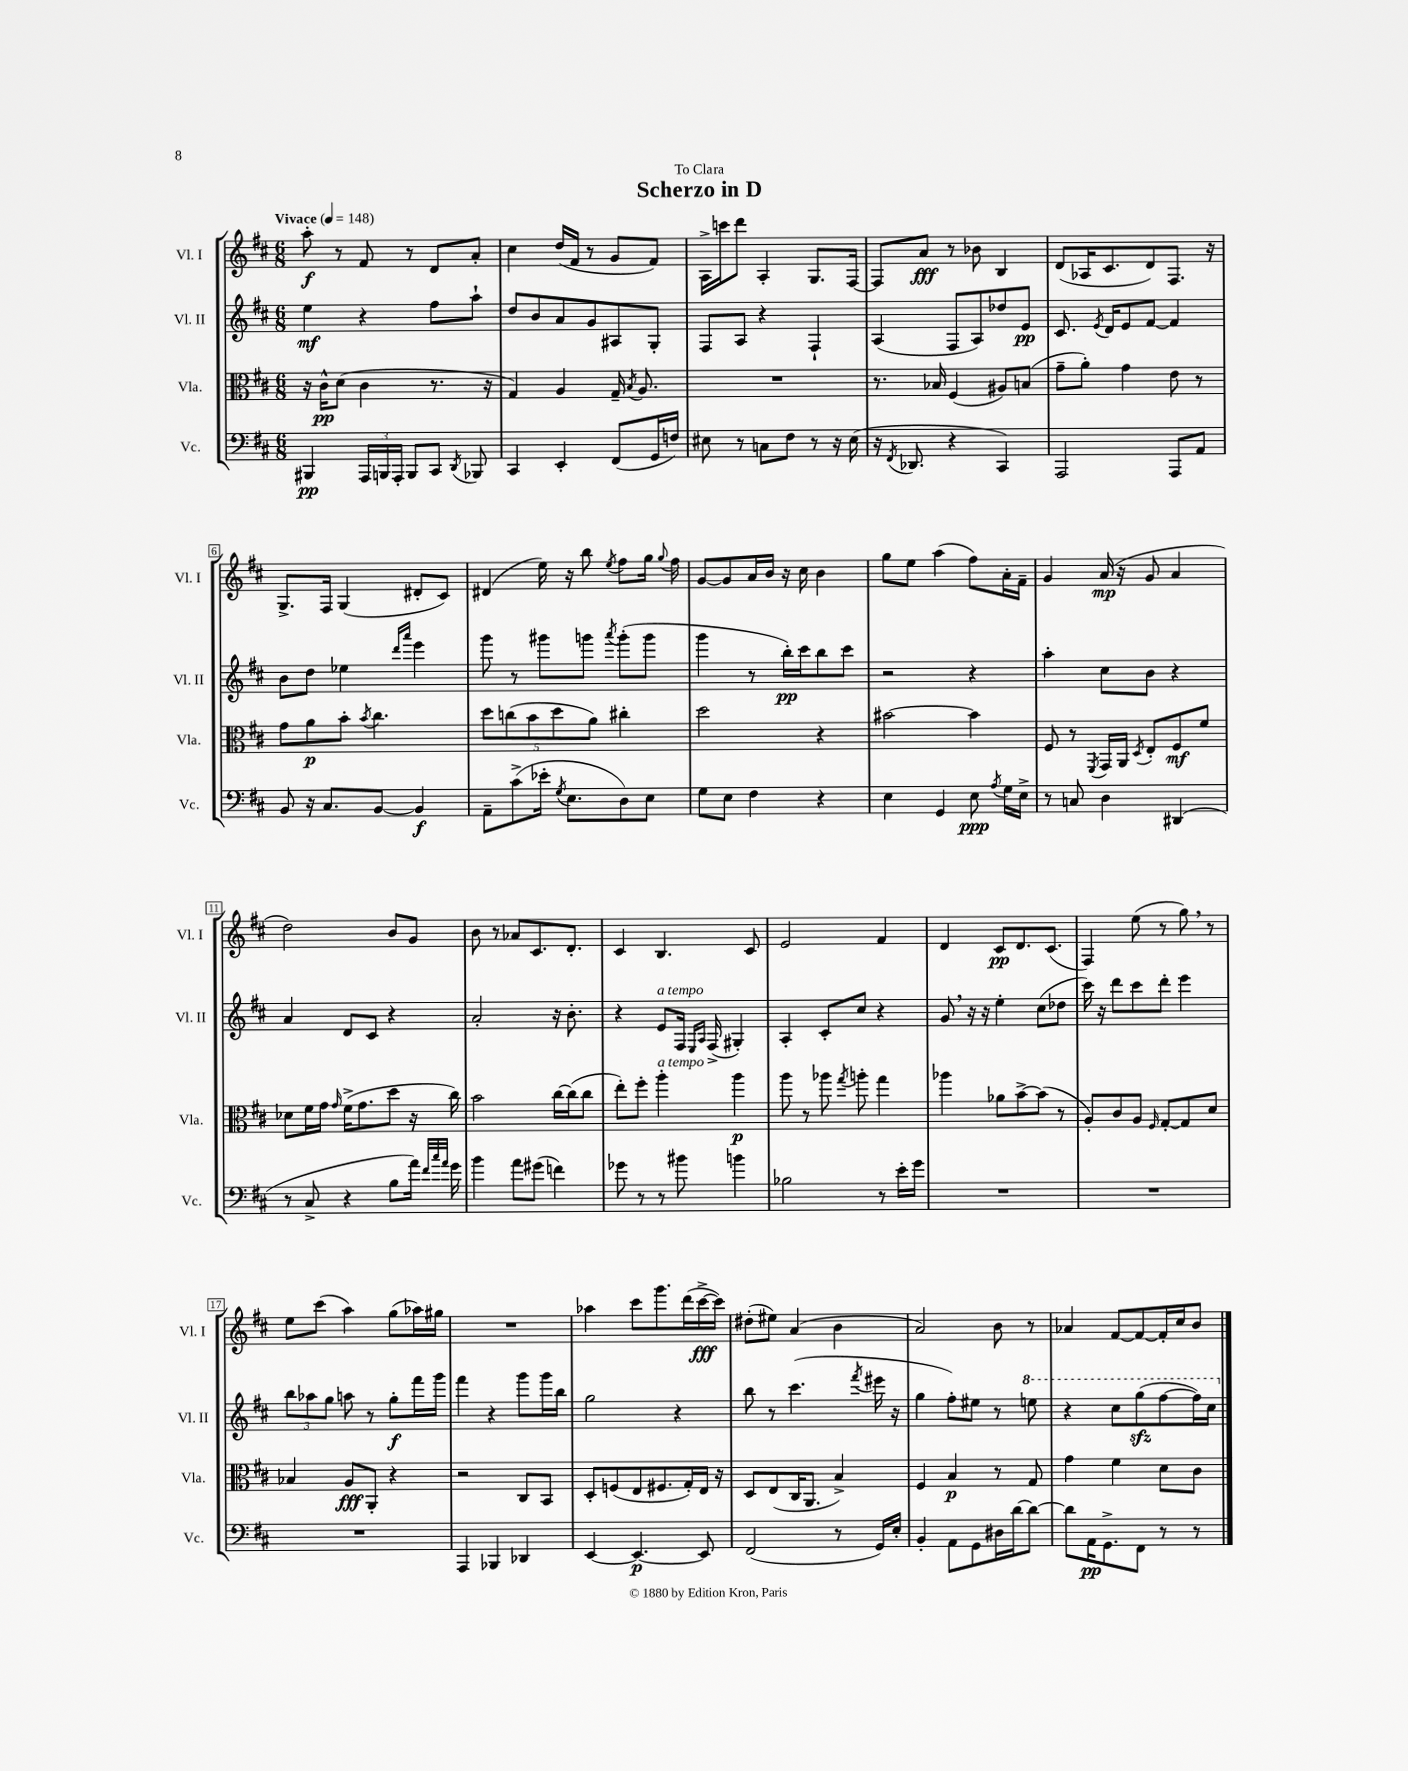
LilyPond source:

\header { title = "Scherzo in D" dedication = "To Clara" }
<<
\new StaffGroup <<
\new Staff = "s0" \with { instrumentName = "Vl. I" shortInstrumentName = "Vl. I" } {
    \clef treble \key d \major \numericTimeSignature \time 6/8 \tempo "Vivace" 4 = 148
    \autoBeamOff a''8-.\f r8 fis'8 r8 d'8[ a'8]-. |
    cis''4 d''16[( fis'16] r8 g'8[ fis'8]) |
    a16[-> c'''16 d'''8] a4-. g8.[ fis16]~ |
    fis8[ a'8]\fff r8 bes'8 b4 |
    d'8[( aes16 cis'8. d'8) fis8.] r16 |
    g8.[-> fis16] g4( dis'8[-. cis'8]) |
    dis'4( e''16) r16 b''8 \acciaccatura { e''8 } fis''8[ g''16] \appoggiatura { g''8 } fis''16 |
    g'8[~ g'8 a'16 b'16] r16 cis''16 b'4 |
    g''8[ e''8] a''4( fis''8[) a'16-. fis'16]-- |
    g'4 a'16\mp( r16 g'8 a'4 |
    d''2) b'8[ g'8] |
    b'8 r8 aes'8[ cis'8. d'8.]-. |
    cis'4 b4. cis'8 |
    e'2 fis'4 |
    d'4 cis'8[\pp d'8. cis'8.]( |
    fis4) e''8( r8 g''8) \breathe r8 |
    e''8[ cis'''8]( a''4) g''8[( aes''16) gis''16] |
    R2. |
    aes''4 cis'''8[ g'''8. d'''16( cis'''16~->\fff cis'''16]) |
    dis''8[-.( eis''8]) a'4( b'4 |
    a'2) b'8 r8 |
    aes'4 fis'8[~ fis'8~ fis'16-. cis''16 b'8] \bar "|." |
}
\new Staff = "s1" \with { instrumentName = "Vl. II" shortInstrumentName = "Vl. II" } {
    \clef treble \key d \major \numericTimeSignature \time 6/8
    \autoBeamOff e''4\mf r4 fis''8[ a''8]-! |
    d''8[ b'8 a'8 g'8 ais8 g8]-. |
    fis8[ a8] r4 fis4-! |
    a4( fis8[ a8) des''8 e'8]\pp |
    cis'8. \acciaccatura { e'8 } d'16[ e'8 fis'8]~ fis'4 |
    b'8[ d''8] ees''4 \grace { d'''16[ a'''16] } e'''4 |
    g'''8 r8 gis'''8[ g'''8] \acciaccatura { a'''8 } g'''8[-.( g'''8] |
    g'''4 r8 b''16[-.\pp) cis'''16 b''8 cis'''8] |
    r2 r4 |
    a''4-. cis''8[ b'8] r4 |
    a'4 d'8[ cis'8] r4 |
    a'2-. r16 b'8.-. |
    r4 e'8[^\markup { \italic "a tempo" } fis16] \grace { e16[ a16] } fis16->( gis4-.) |
    a4-. cis'8[-. cis''8] r4 |
    g'8 \breathe r16 r16 e''4-. cis''8[( des''8] |
    cis'''16) r16 d'''8[ cis'''8 d'''8]-. e'''4 |
    \tuplet 3/2 { b''8[ aes''8 g''8] } a''8 r8 g''8[-.\f fis'''16 g'''16] |
    fis'''4 r4 g'''8[ g'''16 b''16] |
    g''2 r4 |
    b''8 r8 cis'''4.( \acciaccatura { fis'''8 } eis'''16 r16 |
    g''4 fis''8[-.) eis''8] r8 \ottava #1 e'''!8 |
    r4 cis'''8[ g'''8\sfz( fis'''8~ fis'''16) cis'''16] \ottava #0 \bar "|." |
}
\new Staff = "s2" \with { instrumentName = "Vla." shortInstrumentName = "Vla." } {
    \clef alto \key d \major \numericTimeSignature \time 6/8
    \autoBeamOff r16 cis'16[-^\pp d'8]( cis'4 r8. r16 |
    g4) a4 g16-- \acciaccatura { b8 } a8. |
    R2. |
    r8. bes16 fis4( ais8[) b8]( |
    g'8[-- a'8]-.) g'4 e'8 r8 |
    g'8[ a'8\p b'8]-. \acciaccatura { b'8 } cis''4. |
    \tuplet 5/4 { d''8[ c''8( b'8 d''8 a'8]) } cis''4-. |
    d''2 r4 |
    bis'2~ bis'4 |
    fis8 r8 \acciaccatura { fis,8 } g,16[ a,16] \acciaccatura { d8 } e8[-. fis8\mf fis'8] |
    des'8[ fis'16 g'16] \grace { g'16 } fis'16[->( g'8. d''8] r16 cis''16) |
    b'2 cis''16[~ cis''16( cis''8] |
    e''8[-.) fis''8]-. a''4-.^\markup { \italic "a tempo" } a''4\p |
    a''8 r8 aes''8 \acciaccatura { g''8 } a''8-. g''4 |
    aes''4 aes'8[ b'8~-> b'8]( r8 |
    a8[-.) cis'8 a8] \grace { fis16 } g8[~-. g8 d'8] |
    bes4 a8[\fff a,8]-. r4 |
    r2 cis8[ b,8] |
    d8[-. f8( e8 fis8. g16-.) e16] r16 |
    d8[ e8( cis16 a,8.] b4->) |
    fis4 b4\p r8 g8 |
    g'4 fis'4 d'8[ cis'8] \bar "|." |
}
\new Staff = "s3" \with { instrumentName = "Vc." shortInstrumentName = "Vc." } {
    \clef bass \key d \major \numericTimeSignature \time 6/8
    \autoBeamOff bis,,4\pp \tuplet 3/2 { a,,16[ b,,16 a,,16]-. } b,,8[ cis,8] \acciaccatura { d,8 } bes,,8 |
    cis,4 e,4-. fis,8[( g,16 f16]) |
    eis8 r8 c8[ fis8] r8 r16 eis16( |
    r16 \acciaccatura { fis,8 } des,8. r4 cis,4) |
    a,,2 a,,8[ a,8] |
    b,8 r16 cis8.[ b,8]~ b,4\f |
    a,8[-- cis'8->( ees'16]-. \acciaccatura { g8 } e8.[ d8) e8] |
    g8[ e8] fis4 r4 |
    e4 g,4 e8\ppp \acciaccatura { a8 } g16[ e16]-> |
    r8 c8 d4 dis,4( |
    r8 cis8-> r4 b8[ a'16]) \grace { fis'32[ cis''32 a'32] } g'16 |
    b'4 a'8[ gis'8]( f'4) |
    ges'8 r8 r8 bis'8 b'4 |
    bes2 r8 e'16[-. g'16] |
    R2. |
    R2. |
    R2. |
    a,,4 bes,,4 des,4 |
    e,4~ e,4.~\p e,8 |
    fis,2( r8 g,16[) e16]-. |
    b,4-. a,8[ g,8 dis16 d'16~ d'8]~ |
    d'8[ a,16\pp g,8.-> fis,8] r8 r8 \bar "|." |
}
>>
>>
\layout { \context { \Score \override BarNumber.stencil = #(make-stencil-boxer 0.1 0.3 ly:text-interface::print) } }
